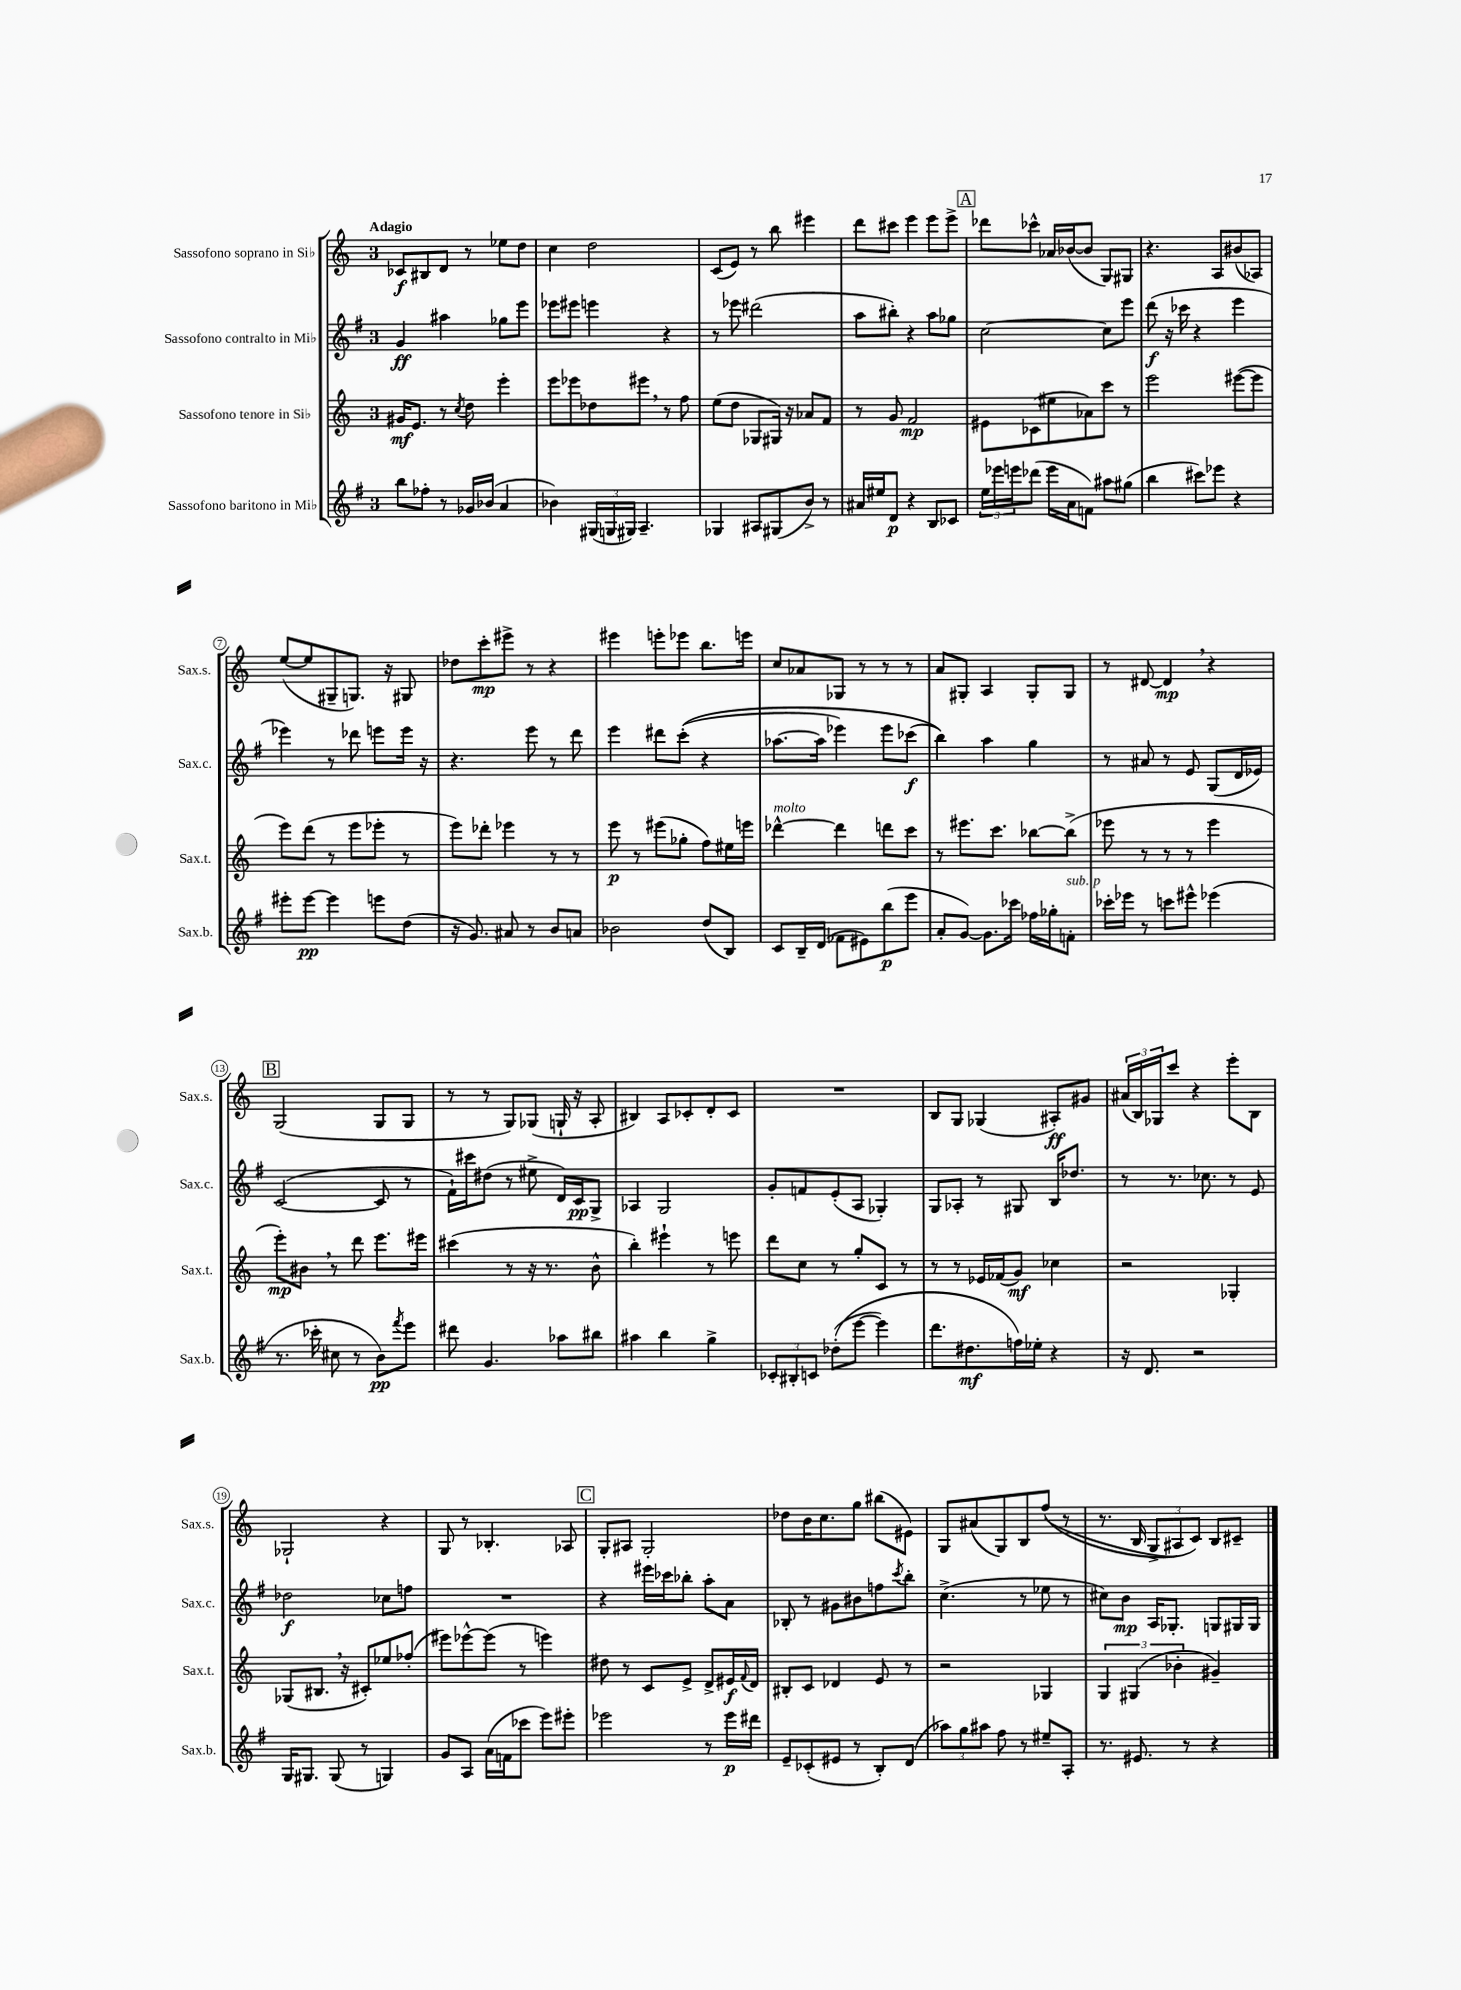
<<
\new StaffGroup <<
\new Staff = "s0" \with { instrumentName = "Sassofono soprano in Sib" shortInstrumentName = "Sax.s." } {
    \clef treble \key c \major \once \override Staff.TimeSignature.style = #'single-digit \time 3/4 \tempo "Adagio"
    ces'8\f bis8 d'8 r8 ees''8 d''8 |
    c''4 d''2 |
    c'8( e'8) r8 b''8 eis'''4 |
    d'''8 cis'''8 e'''4 e'''8 e'''8-> |
    \mark \markup { \box "A" } des'''8 ces'''8-^ aes'16 bes'16~( bes'8 g8) gis8 |
    r4. a8 bis'8( aes8) |
    e''8~( e''8 gis8-- g8.) r16 gis8 |
    des''8 c'''8-.\mp eis'''8-> r8 r4 |
    eis'''4 e'''8-. ees'''8 b''8. e'''16 |
    c''8 aes'8 ges8 r8 r8 r8 |
    a'8 gis8-. a4 gis8-. gis8 |
    r8 dis'8~ dis'4\mp \breathe r4 |
    \mark \markup { \box "B" } g2( g8 g8 |
    r8 r8 g8) ges8( g16-! r16 a8-. |
    bis4) a8 ces'8-. d'8-. ces'8 |
    R2. |
    b8 g8 ges4( ais8-.\ff) gis'8 |
    \tuplet 3/2 { ais'16( b16) ges16 } c'''8 r4 e'''8-. b8 |
    ges2-! r4 |
    g8 r8 bes4.-. aes8 |
    \mark \markup { \box "C" } g8-. ais8 g2-. |
    des''8 b'16 c''8. g''8 bis''8( eis'8) |
    g8 ais'8( g8) b8 f''8(\( r8 |
    r8. b16 \tuplet 3/2 { g8-> ais8) c'8\) } b8 cis'8-- \bar "|." |
}
\new Staff = "s1" \with { instrumentName = "Sassofono contralto in Mib" shortInstrumentName = "Sax.c." } {
    \clef treble \key g \major \once \override Staff.TimeSignature.style = #'single-digit \time 3/4
    g'4\ff ais''4 ges''8 e'''8 |
    ees'''8 eis'''8 e'''4 r4 |
    r8 ees'''8 dis'''2( |
    a''8 bis''8-.) r4 a''8 ges''8 |
    \mark \markup { \box "A" } c''2~ c''8 e'''8 |
    d'''8\f( r16 ces'''16 r4 e'''4 |
    ees'''4) r8 des'''8 e'''8 e'''16 r16 |
    r4. e'''8 r8 d'''8 |
    e'''4 dis'''8 c'''8-.(\( r4 |
    aes''8.~ aes''16 ees'''4) ees'''8 ces'''8\f( |
    b''4)\) a''4 g''4 |
    r8 ais'8 r8 e'8 g8( d'16 ees'16) |
    \mark \markup { \box "B" } c'2~( c'8 r8 |
    fis'16-!) cis'''16 dis''8( r8 eis''8-> d'16) c'16\pp g8-> |
    aes4 g2 |
    g'8-. f'8 e'8-.( a8 ges4-.) |
    g8 aes8-. r8 gis8 b16 des''8. |
    r8 r8. ces''8. r8 e'8 |
    des''2\f ces''8 f''8 |
    R2. |
    \mark \markup { \box "C" } r4 eis'''16 ces'''16 bes''8-. a''8-. a'8 |
    bes8-. r8 gis'8 bis'8 f''8 \acciaccatura { c'''8 } b''8-. |
    c''4.->( r8 ees''8 r8 |
    cis''8) b'8\mp a16 ges8.-. g8 gis16 gis16 \bar "|." |
}
\new Staff = "s2" \with { instrumentName = "Sassofono tenore in Sib" shortInstrumentName = "Sax.t." } {
    \clef treble \key c \major \once \override Staff.TimeSignature.style = #'single-digit \time 3/4
    gis'16\mf e'8. r8 \acciaccatura { c''8 } d''8 e'''4-. |
    e'''8 ees'''8 des''8 eis'''8 \breathe r8 f''8 |
    e''8( d''8 ges8 gis16) r16 aes'8 f'8 |
    r8 g'8 f'2\mp |
    \mark \markup { \box "A" } eis'8 ces'8( eis''8 aes'8) c'''8 r8 |
    e'''2 eis'''8~( eis'''8 |
    e'''8) d'''8( r8 e'''8 ees'''8-. r8 |
    e'''8) des'''8-. ees'''4 r8 r8 |
    e'''8\p r8 eis'''8( ges''8-. f''8) eis''16 e'''16 |
    des'''4~-^^\markup { \italic "molto" } des'''4 d'''8 c'''8 |
    r8 eis'''8. c'''8. bes''8~ bes''8->( |
    ees'''8 r8 r8 r8 ees'''4 |
    \mark \markup { \box "B" } e'''8-.\mp) bis'8 \breathe r8 d'''8 e'''8. eis'''16 |
    cis'''4( r8 r16 r8. b'8-^ |
    b''4-.) eis'''4-! r8 e'''8 |
    d'''8 c''8 r8 g''8-. c'8 r8 |
    r8 r8 ees'16 fes'16( g'8\mf) ces''4 |
    r2 ges4-. |
    ges8( bis8. \breathe r16 cis'8-.) ees''8 fes''8-.( |
    eis'''8) ees'''8~-^ ees'''8( r8 e'''4) |
    \mark \markup { \box "C" } dis''8 r8 c'8 e'8-> d'8-> eis'16\f \appoggiatura { f'8 } d'16 |
    bis8-. c'8 des'4 e'8 r8 |
    r2 ges4 |
    \tuplet 3/2 { g4 gis4( bes'4-. } gis'4--) \bar "|." |
}
\new Staff = "s3" \with { instrumentName = "Sassofono baritono in Mib" shortInstrumentName = "Sax.b." } {
    \clef treble \key g \major \once \override Staff.TimeSignature.style = #'single-digit \time 3/4
    b''8 fes''8-. r8 ges'16 bes'16( a'4 |
    bes'4) \tuplet 3/2 { gis16( g16 gis16) } a4.-- |
    ges4 ais8 gis8( b'8->) r8 |
    ais'16 eis''16 d'8\p r4 b8 ces'8 |
    \mark \markup { \box "A" } \tuplet 3/2 { e''16 ees'''16 e'''16 } des'''8( e'''16 a'16 f'8) ais''8 gis''8( |
    b''4 cis'''8) ees'''8 r4 |
    eis'''8-. eis'''8~\pp eis'''4 e'''8 d''8( |
    r16 g'8.) ais'8 r8 b'8 a'8 |
    bes'2 d''8( b8) |
    c'8 b16-- d'16( fes'8 eis'8) b''8\p( e'''8 |
    a'8-. g'8~) g'8. ces'''16 fes''16 ges''16-. f'8-.^\markup { \italic "sub. p" } |
    ces'''16-. ees'''16 r8 c'''8 eis'''8-^ ees'''4( |
    \mark \markup { \box "B" } r8. ces'''16-. cis''8 r8 b'8\pp) \acciaccatura { fis'''8 } e'''8 |
    dis'''8 g'4. aes''8 bis''8 |
    ais''4 b''4 g''4-> |
    \tuplet 3/2 { ces'8-. bis8-. c'8 } des''8-.(\( e'''8~ e'''4) |
    d'''8. dis''8.\mf f''16\) ees''16-. r4 |
    r16 d'8. r2 |
    g16 gis8. gis8( r8 g4) |
    g'8 a8 a'16( f'16 ces'''8 e'''8) eis'''8-. |
    \mark \markup { \box "C" } ees'''2 r8 ees'''16\p dis'''16 |
    e'8-- ces'8-.( eis'8 r8 b8-.) d'8( |
    \tuplet 3/2 { aes''8) g''8 ais''8 } fis''8 r8 eis''8-- a8-. |
    r8. eis'8. r8 r4 \bar "|." |
}
>>
>>
\layout { \context { \Score \override BarNumber.stencil = #(make-stencil-circler 0.1 0.3 ly:text-interface::print) } }
